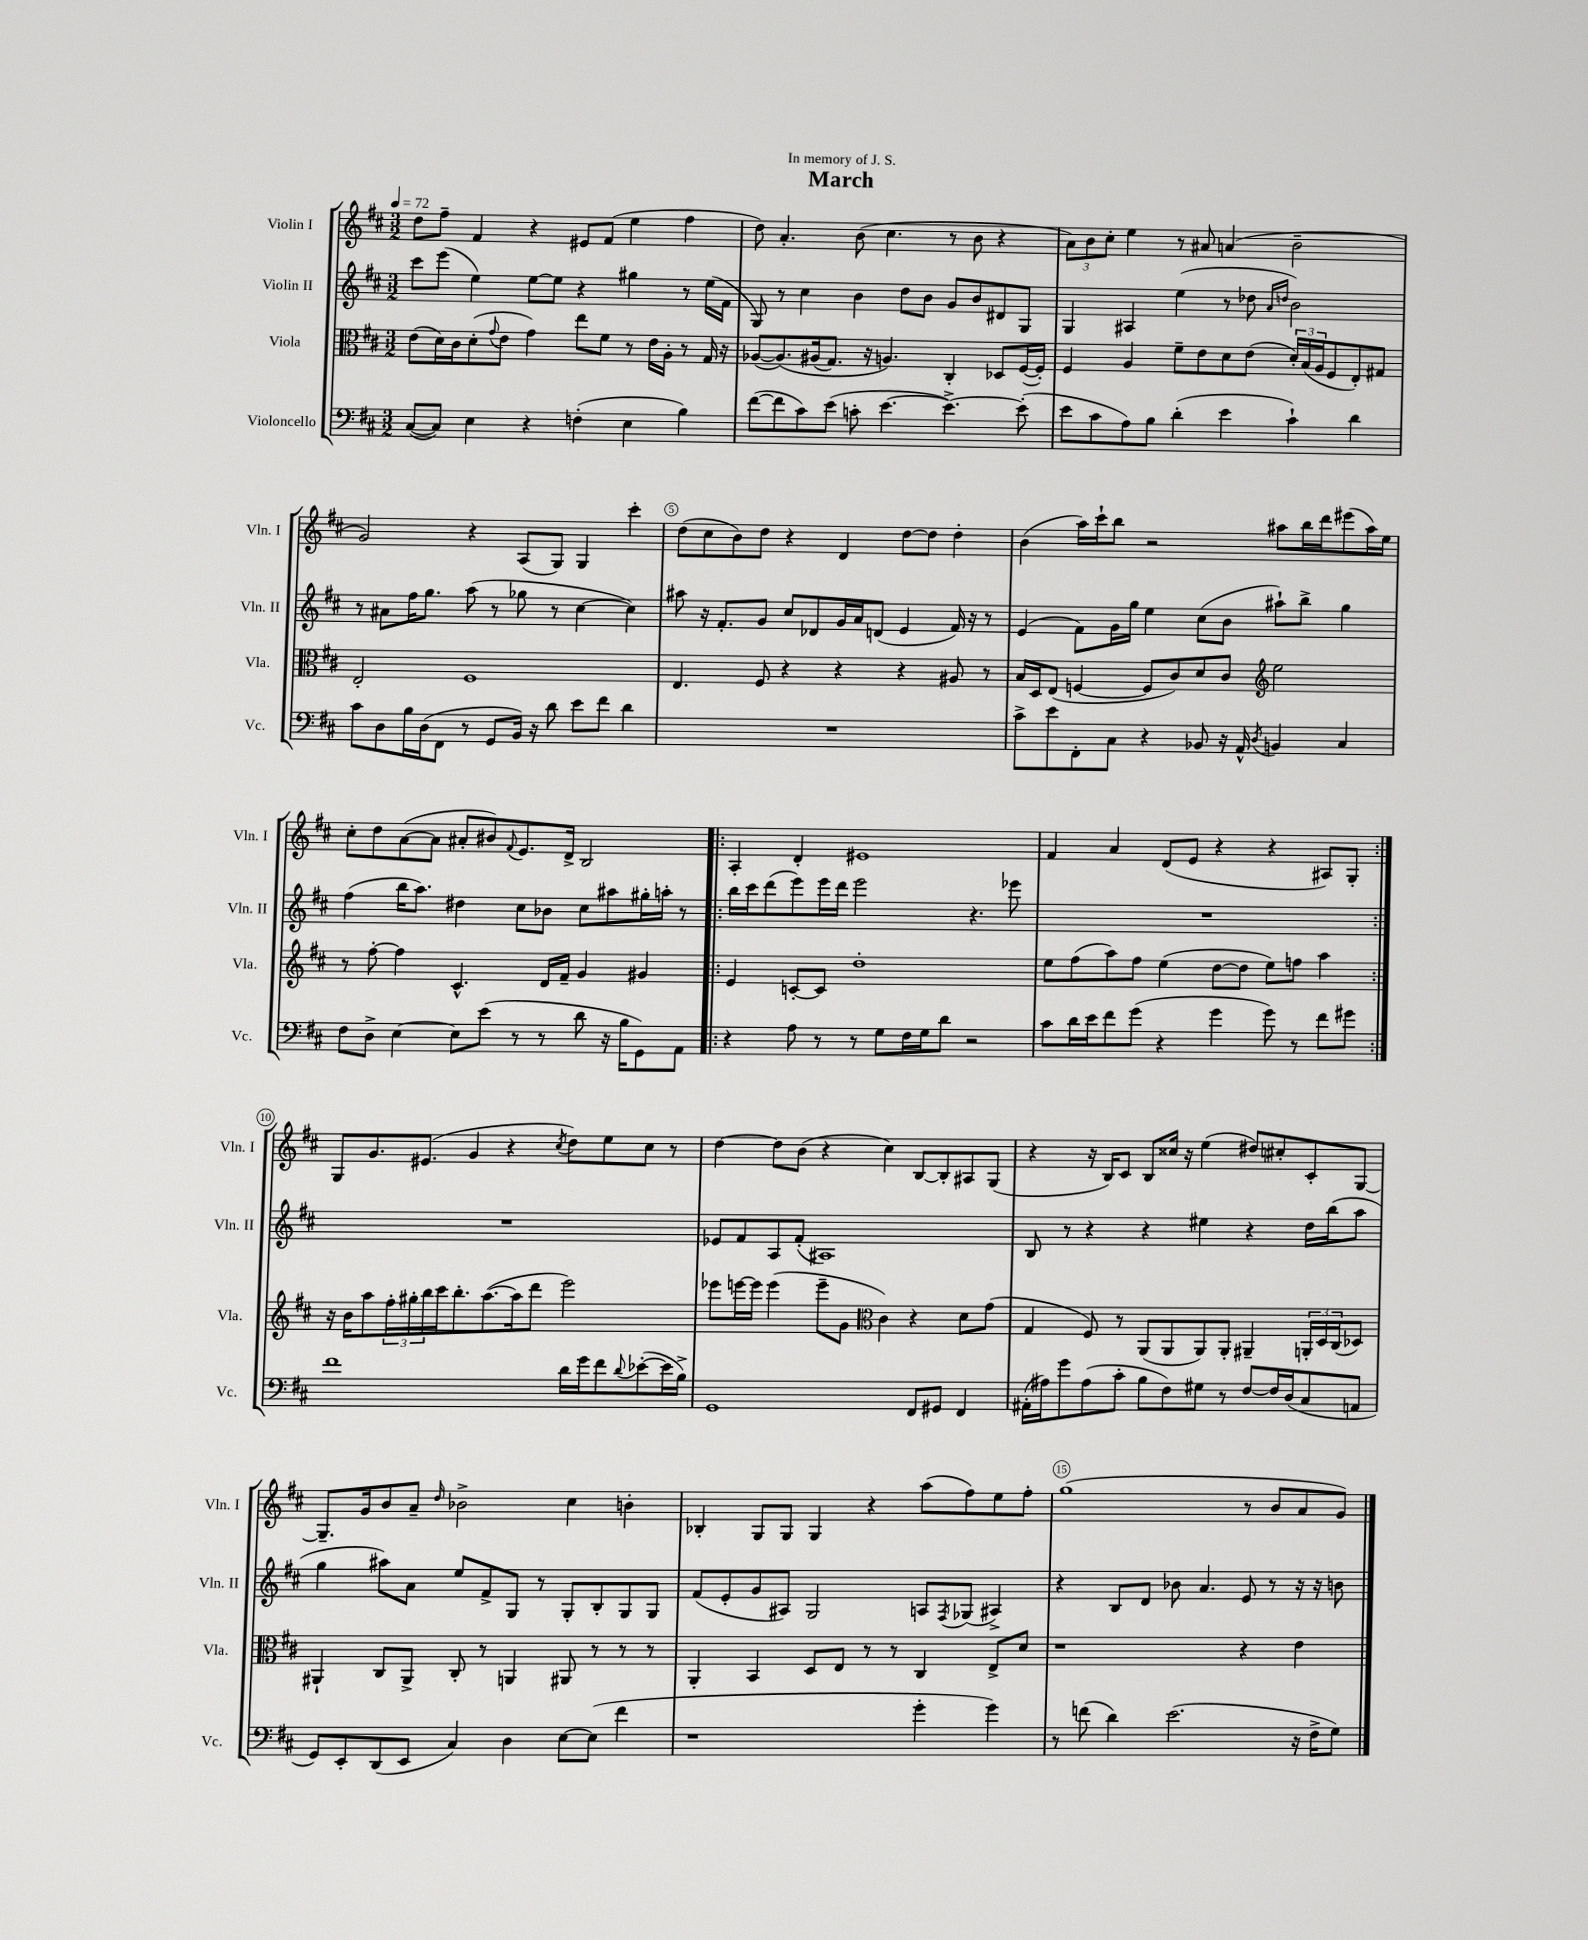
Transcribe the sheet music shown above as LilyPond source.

\header { title = "March" dedication = "In memory of J. S." }
<<
\new StaffGroup <<
\new Staff = "s0" \with { instrumentName = "Violin I" shortInstrumentName = "Vln. I" } {
    \clef treble \key d \major \numericTimeSignature \time 3/2 \tempo 4 = 72
    d''8 fis''8-- fis'4 r4 eis'8 fis'8( e''4 fis''4 |
    d''8) a'4.-. b'8( cis''4. r8 b'8 r4 |
    \tuplet 3/2 { a'8) b'8 cis''8-. } e''4 r8 ais'8 a'4( b'2-- |
    g'2) r4 a8( g8) g4 cis'''4-. |
    d''8( cis''8 b'8) d''8 r4 d'4 d''8~ d''8 d''4-. |
    b'4( a''16) cis'''16-! b''8 r2 ais''8 b''16 d'''16 eis'''8( ais''16) e''16 |
    cis''8-. d''8 a'8~( a'8 ais'8-. bis'8) \appoggiatura { fis'8 } e'8. d'16-> b2 |
    \repeat volta 2 { a4-. d'4-. eis'1 |
    fis'4 a'4 d'8( e'8 r4 r4 ais8) g8-. | }
    g8 g'8. eis'8.( g'4 r4 \acciaccatura { cis''8 } d''8) e''8 cis''8 r8 |
    d''4~ d''8 b'8( r4 cis''4) b8~ b8-. ais8 g8( |
    r4 r16 b16) cis'8 b8 cisis''16 r16 e''4( dis''8) cis''8-. cis'8-. g8~ |
    g8.-- g'16 b'8 a'8-- \grace { d''16 } bes'2-> cis''4 b'4-. |
    bes4-. g8 g8 g4 r4 a''8( fis''8) e''8 fis''8-. |
    g''1( r8 b'8 a'8 g'8) \bar "|." |
}
\new Staff = "s1" \with { instrumentName = "Violin II" shortInstrumentName = "Vln. II" } {
    \clef treble \key d \major \numericTimeSignature \time 3/2
    cis'''8 e'''8( e''4) e''8~ e''8 r4 gis''4 r8 e''16( fis'16 |
    g8) r8 cis''4 b'4 d''8 b'8 g'8 b'8 dis'8 g8 |
    g4 ais4 e''4( r8 des''8 \grace { a'16 d''16 } b'2) |
    r8 ais'8 fis''16 g''8. a''8( r8 ges''8 r8 cis''4~ cis''4) |
    ais''8 r16 fis'8.-. g'8 cis''8 des'8 g'16 a'16 d'8( e'4 fis'16) r16 r8 |
    e'4( fis'8) g'16 g''16 e''4 cis''8( b'8 ais''8-!) b''8-> g''4 |
    fis''4( b''16 a''8.) dis''4 cis''8 bes'8 cis''8 ais''8 gis''16-. a''16-. r8 |
    \repeat volta 2 { b''16 cis'''16 d'''8( e'''8) e'''16 d'''16 e'''2 r4. ees'''8 |
    R1. | }
    R1. |
    ees'8 fis'8 a8 fis'8-.( ais1) |
    b8 r8 r4 r4 eis''4 r4 d''16 b''16( a''8 |
    g''4 ais''8) a'8 e''8 fis'8-> g8 r8 g8-. b8-. g8 g8 |
    fis'8( e'8-. g'8 ais8) g2 a8 \acciaccatura { fis8 } ges8( ais4->) |
    r4 b8 d'8 bes'8 a'4. e'8 r8 r16 r16 b'8 \bar "|." |
}
\new Staff = "s2" \with { instrumentName = "Viola" shortInstrumentName = "Vla." } {
    \clef alto \key d \major \numericTimeSignature \time 3/2
    e'8( d'16) cis'16 d'8-.( \appoggiatura { g'8 } e'8 g'4) e''8 fis'8 r8 e'16 a16-. r8 g16 r16 |
    aes8~( aes8.)\( ais16( g8.) r16 a4.\) cis4-. des8 fis16~( fis16-.) |
    fis4 a4 fis'8-- e'8 d'8 e'8( \tuplet 3/2 { d'16-.) b16( a16 } fis8 e8-.) gis8 |
    e2-. fis1 |
    e4. fis8 r4 r4 r4 ais8 r8 |
    b16 d16 e8( f4~ f8 cis'8) d'8 cis'8 \clef treble e''2 |
    r8 fis''8~-. fis''4 cis'4.-^ d'16 fis'16-- g'4 gis'4 |
    \repeat volta 2 { e'4 c'8~-. c'8 d''1-. |
    e''8 fis''8( a''8) fis''8 e''4( d''8~ d''8 e''8) f''8 a''4 | }
    r16 b'16 a''8 \tuplet 3/2 { fis''16-. gis''16-. b''16 } cis'''16 b''8.-. a''8.~( a''16 d'''8 e'''2) |
    ees'''8 e'''16~ e'''16 e'''4( e'''8-- g'8 \clef alto cis'4) r4 d'8 g'8( |
    g4 fis8) r8 a,8( a,8 a,8) a,8-. ais,4-- \tuplet 3/2 { a,16-. d16 cis16( } des8) |
    ais,4-! cis8 ais,8-> cis8-. r8 a,4 ais,8 r8 r8 r8 |
    a,4-. b,4 d8 e8 r8 r8 cis4 e8-> d'8 |
    r1 r4 e'4 \bar "|." |
}
\new Staff = "s3" \with { instrumentName = "Violoncello" shortInstrumentName = "Vc." } {
    \clef bass \key d \major \numericTimeSignature \time 3/2
    cis8~( cis8) e4 r4 f4-.( e4 b4) |
    fis'8~( fis'8 cis'8) e'8( c'8-. e'4.~ e'4.~->) e'8-.( |
    e'8 cis'8 a8) b8 d'4-.( e'4 cis'4-!) d'4 |
    cis'8 d8 b16 d16( fis,8 r8 g,8 b,16) r16 d'8 e'8 fis'8 d'4 |
    R1. |
    cis'8-> e'8 fis,8-. cis8 r4 bes,8 r16 a,16-^ \acciaccatura { d8 } b,4 cis4 |
    fis8 d8-> e4~ e8 e'8( r8 r8 d'8 r16 b16 g,8) a,8 |
    \repeat volta 2 { r4 a8 r8 r8 g8 fis16 g16 d'8 r2 |
    cis'8 d'16 e'16 fis'8 g'8( r4 g'4 g'8) r8 fis'8 gis'8 | }
    fis'1 d'16 g'16 fis'8 \appoggiatura { d'8 } ees'8~-.( ees'16 b16->) |
    g,1 fis,8 gis,8 fis,4 |
    ais,16-.( ais16) g'8 ais8( cis'8-. b8 fis8) gis8 r8 fis8~ fis16 d16( cis8 a,8 |
    g,8) e,8-. d,8( e,8 cis4) d4 e8~ e8( fis'4 |
    r1 g'4-. g'4) |
    r8 f'8( d'4) e'2.( r16 fis16-> g8) \bar "|." |
}
>>
>>
\layout { \context { \Score \override BarNumber.break-visibility = ##(#f #t #t) barNumberVisibility = #(every-nth-bar-number-visible 5) \override BarNumber.stencil = #(make-stencil-circler 0.1 0.3 ly:text-interface::print) } }
